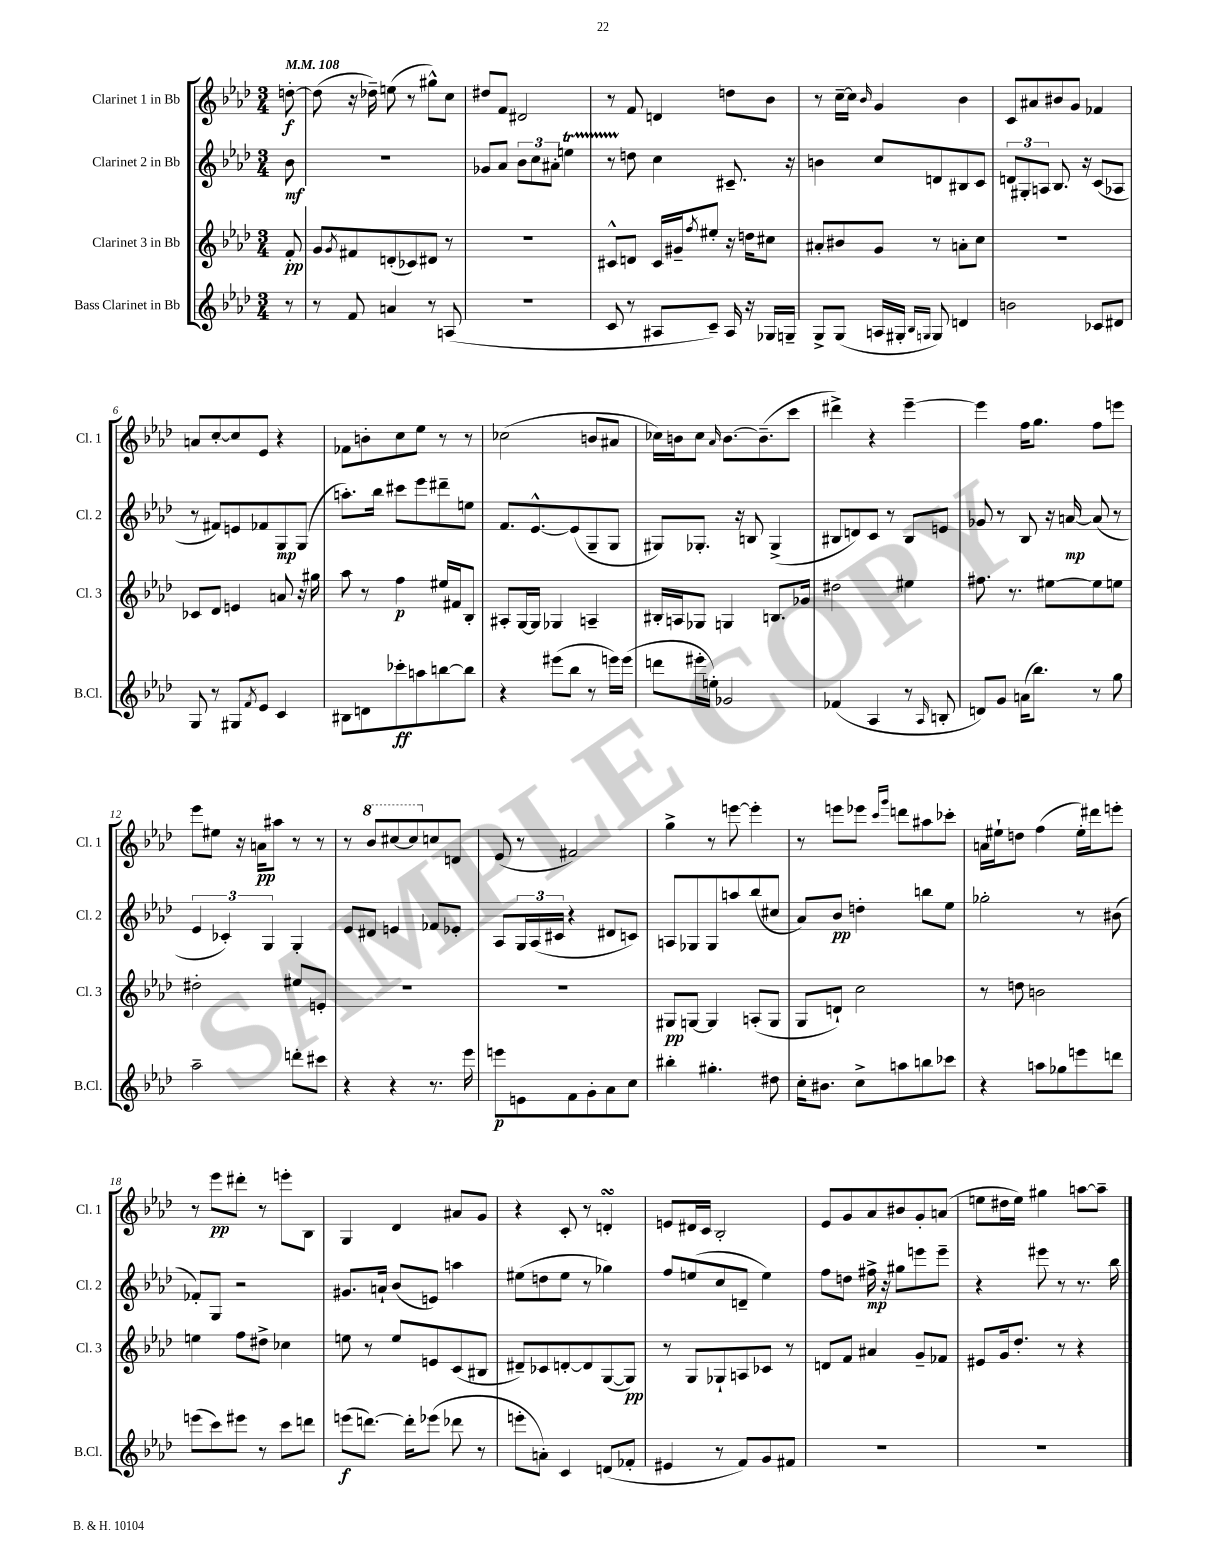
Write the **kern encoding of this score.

**kern	**kern	**kern	**kern
*staff4	*staff3	*staff2	*staff1
*clefG2	*clefG2	*clefG2	*clefG2
*k[b-e-a-d-]	*k[b-e-a-d-]	*k[b-e-a-d-]	*k[b-e-a-d-]
*M3/4	*M3/4	*M3/4	*M3/4
*MM108	*MM108	*MM108	*MM108
8r	8f'/	8b-\	[8dd'\
=	=	=	=
8r	8g/L	2.r	(8dd\]
.	8qg/	.	.
8f/	8f#/	.	16r
.	.	.	16dd-~\)
4a/	(8d'/	.	(8ee\
.	8c-/)	.	8r
8r	8d#/J	.	8gg#^^\L)
(8A/	8r	.	8cc\J
=	=	=	=
2.r	2.r	8g-/L	8dd#/L
.	.	8a-/J	8f/J
.	.	12b-\L	2d#/
.	.	12cc\	.
.	.	12a#'\J	.
.	.	4ee\	.
=	=	=	=
8c/	8c#^^/L	8r	8r
8r	8d/J	8dd\	8f/
8A#/L	16c#/LL	4cc\	4d/
.	16g#~/J	.	.
.	8qff/	.	.
8c~/J)	8ee#'/J	.	.
16A#/	16r	8.c#~/	8dd\L
16r	16dd\LK	.	.
16G-/LL	8cc#\J	.	8b-\J
16G~/JJ	.	16r	.
=	=	=	=
8G^/L	8a#'/L	4b\	8r
(8G/J	8b#/	.	[16cc~\LL
.	.	.	16cc\]JJ
.	.	.	16qqb-/
16A/LL	8g/J	8cc/L	4g/
16G#'/JJ	.	.	.
16qqB-/LL	.	.	.
16qqG/JJ	.	.	.
8G/)	8r	8d/	.
4d/	8a'\L	8B#/	4b-\
.	8cc\J	8c/J	.
=	=	=	=
2b\	2.r	12d/L	8c/L
.	.	12G#'/	.
.	.	.	8a#/
.	.	12A/J	.
.	.	8.B-/	8b#/
.	.	.	8g/J
.	.	16r	.
8c-/L	.	(8c/L	4f-/
8d#/J	.	8A-/J	.
=	=	=	=
8G/	8c-/L	8r	8a/L
8r	8d-/J	8f#/L)	[8cc'/
8G#/L	4e/	8e/	8cc/]
8qf/	.	.	.
8e-/J	.	8f-/	8e-/J
4c/	8a/	8G/	4r
.	16r	(8G/J	.
.	16gg#\	.	.
=	=	=	=
8B#\L	8aa-\	8.aa'\L)	8f-\L
8d\	8r	.	8b'\
.	.	16bb-\Jk	.
8ccc-'\	4ff\	8ccc#\L	8cc\
8aa\	.	8eee-\	8ee-\J
[8bb\	16ee#/LL	8ddd#~\	8r
.	16f#/J	.	.
8bb\]J	8B-'/J	8ee\J	8r
=	=	=	=
4r	8A#'/L	8.f/L	(2cc-\
.	[16G/L	.	.
.	16G/]JJ	[8.e-^^/	.
(8eee#\L	4G-/	.	.
8bb-\J	.	(8e-/]	.
8r	4A~/	8G~/	8b/L
16eee\LL)	.	8G/J	8a#/J
(16eee\JJ	.	.	.
=	=	=	=
8ddd\L	16B#'/LL	8G#/L)	16cc-\LL)
.	16A/J	.	16b\J
16eee#'\L	8G-/J	8.G-'/J	8cc-\J
16ee'\JJ)	.	.	.
.	.	.	16qqa-/
2g-/	4G/	.	[8.b\L
.	.	16r	.
.	.	8B/	.
.	.	.	(8.b~\]
.	8.B/L	(4G-^/	.
.	.	.	8ccc\J
.	16g-/Jk	.	.
=	=	=	=
(4f-/	2dd#\	8B#/L	4ddd#^\)
.	.	8d/)	.
4A-/	.	8c/J	4r
.	.	8r	.
8r	4ee#\	8B#/L	[4eee-~\
16qqA-/	.	.	.
8B'/	.	8e/J	.
=	=	=	=
8d/L)	8.ff#\	8g-/	4eee-\]
8g/J	.	8r	.
.	8.r	.	.
(16a\LK	.	8B-/	16ff\LK
8.bb-\J)	.	.	8.gg\J
.	[8ee#\L	16r	.
.	.	[16a/	.
8r	8ee#\]	(8a/]	8ff\L
8gg\	8ee\J	8r	8eee\J
=	=	=	=
2aa-~\	2dd#'\	6e-/	8eee-\L
.	.	.	8ee#\J
.	.	6c-'/)	.
.	.	.	16r
.	.	.	16a\LK
.	.	6G/	.
.	.	.	8aa#\J
8ddd'\L	8ee#/L	4G'/	8r
8ccc#\J	8e'/J	.	8r
=	=	=	=
4r	2.r	8e-/L	8r
.	.	8d#/J	8bb-/L
4r	.	4e/	[8ccc#/
.	.	.	8ccc#/]
8.r	.	8f-/L	8cc/
.	.	8e-'/J	8d/J
16eee-\	.	.	.
=	=	=	=
8eee\L	2.r	8A-/L	(8e-/
8e\	.	24G/L	8r
.	.	(24A-/	.
.	.	24c#/JJ	.
8f\	.	4r	2f#/)
8g'\	.	.	.
8a-\	.	8d#/L	.
8cc\J	.	8c/J)	.
=	=	=	=
4bb#'\	8G#/L	8A/L	4gg^\
.	[8G/J	8G-/	.
4.gg#'\	4G/]	8G-/	8r
.	.	8aa/	[8eee\
.	(8A'/L	(8bb-/	4eee'\]
8dd#\	8G/J	8cc#/J	.
=	=	=	=
16cc'\LK	8G/L	8a-/L)	8r
8.b#\J	.	.	.
.	8d`/J)	8b-/J	8eee\L
8cc^\L	2cc\	4dd'\	8eee-\J
.	.	.	16qqccc/LL
.	.	.	16qqggg/JJ
8aa\	.	.	8ddd\L
8bb\	.	8bb\L	8aa#\
8ccc-\J	.	8ee-\J	8ccc-'\J
=	=	=	=
4r	8r	2gg-'\	16a\LL
.	.	.	16ee#`\J
.	8dd\	.	8dd\J
8aa\L	2b\	.	(4ff\
8gg-\	.	.	.
8eee\	.	8r	16ee#'\LL)
.	.	.	16ddd#\J
8ddd\J	.	(8b#\	8eee'\J
=	=	=	=
(8eee\L	4ee\	8f-'/L)	8r
8ccc\)	.	8G/J	8eee-\L
8eee#\J	8ff\L	2r	8ddd#'\J
8r	8dd#^\J	.	8r
8ccc\L	4cc-\	.	8eee'\L
8ddd\J	.	.	8B-\J
=	=	=	=
(8eee\L	8ee\	8.g#/L	4G/
[8.ddd\J)	8r	.	.
.	.	16a`/Jk	.
.	8ee/L	(8b-/L	4d-/
16ddd'\]LK	.	.	.
(8eee-\J	8e/	8e/J)	.
8ddd-\	(8c/	4aa\	8a#/L
8r	8B#/J	.	8g/J
=	=	=	=
8eee'\L	8d#~/L)	(8ee#\L	4r
8a'\J)	8c-/	8dd\	.
4c/	[8d'/	8ee#\J	8c'/
.	8d/]	8r	8r
(8d/L	([8G/	4gg-\)	4d'/
8f-'/J	8G/]J)	.	.
=	=	=	=
4e#/	8r	8ff/L	8e/L
.	8G/L	(8ee/	16d#/L
.	.	.	16c/JJ
8r	8G-`/	8cc/	2B-'/
8f/L)	8A/	8d~/J	.
8g/	8c-/J	4ee\)	.
8f#/J	8r	.	.
=	=	=	=
2.r	8d/L	8ff\L	8e-/L
.	8f/J	8dd\J	8g/
.	4a#/	16ff#^\	8a-/
.	.	16r	.
.	.	8gg#\L	8b#/
.	8g~/L	8eee\	8g'/
.	8f-/J	8eee~\J	(8a/J
=	=	=	=
2.r	8e#/L	4r	8ee\L
.	16g/k	.	16dd#\L
.	8.dd-'/J	.	16ee\JJ)
.	.	8eee#\	4gg#\
.	8r	8r	.
.	4r	8.r	[8aa\L
.	.	.	8aa~\]J
.	.	16bb-\	.
==	==	==	==
*-	*-	*-	*-
